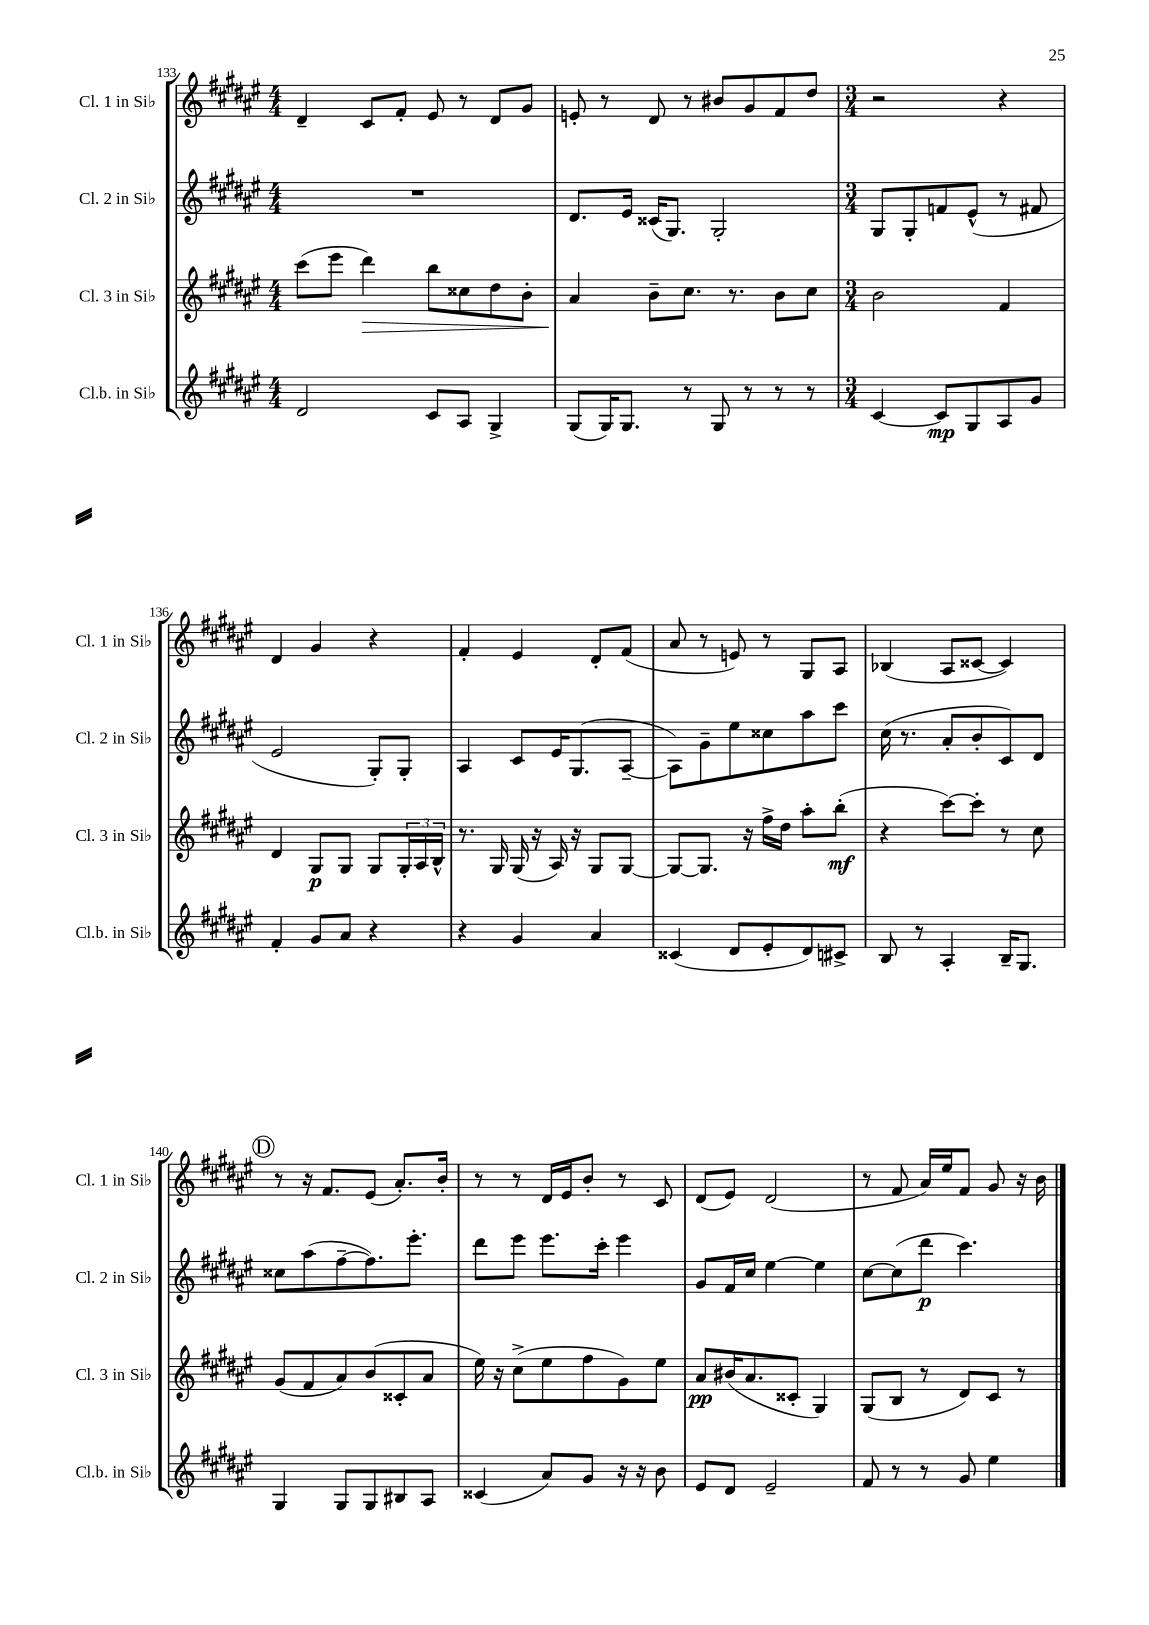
<<
\new StaffGroup <<
\new Staff = "s0" \with { instrumentName = "Cl. 1 in Sib" shortInstrumentName = "Cl. 1 in Sib" } {
    \clef treble \key fis \major \numericTimeSignature \time 4/4
    dis'4-- cis'8 fis'8-. eis'8 r8 dis'8 gis'8 |
    e'8-. r8 dis'8 r8 bis'8 gis'8 fis'8 dis''8 |
    \numericTimeSignature \time 3/4 r2 r4 |
    dis'4 gis'4 r4 |
    fis'4-. eis'4 dis'8-. fis'8( |
    ais'8 r8 e'8) r8 gis8 ais8 |
    bes4( ais8 cisis'8~ cisis'4) |
    \mark \markup { \circle "D" } r8 r16 fis'8. eis'8( ais'8.-.) b'16-. |
    r8 r8 dis'16 eis'16 b'8-. r8 cis'8 |
    dis'8( eis'8) dis'2( |
    r8 fis'8 ais'16) eis''16 fis'8 gis'8 r16 b'16 \bar "|." |
}
\new Staff = "s1" \with { instrumentName = "Cl. 2 in Sib" shortInstrumentName = "Cl. 2 in Sib" } {
    \clef treble \key fis \major \numericTimeSignature \time 4/4
    R1 |
    dis'8. eis'16 cisis'16( gis8.) gis2-. |
    \numericTimeSignature \time 3/4 gis8 gis8-. f'8 eis'8-^( r8 fis'8 |
    eis'2 gis8-.) gis8-. |
    ais4 cis'8 eis'16 gis8.( ais8~-- |
    ais8) gis'8-- eis''8 cisis''8 ais''8 cis'''8 |
    cis''16( r8. ais'8-. b'8-. cis'8) dis'8 |
    \mark \markup { \circle "D" } cisis''8 ais''8( fis''8~-- fis''8.) eis'''8.-. |
    dis'''8 eis'''8 eis'''8. cis'''16-. eis'''4 |
    gis'8 fis'16 cis''16 eis''4~ eis''4 |
    cis''8~ cis''8( dis'''8\p cis'''4.) \bar "|." |
}
\new Staff = "s2" \with { instrumentName = "Cl. 3 in Sib" shortInstrumentName = "Cl. 3 in Sib" } {
    \clef treble \key fis \major \numericTimeSignature \time 4/4
    cis'''8( eis'''8 dis'''4\>) b''8 cisis''8 dis''8 b'8-. |
    ais'4\! b'8-- cis''8. r8. b'8 cis''8 |
    \numericTimeSignature \time 3/4 b'2 fis'4 |
    dis'4 gis8\p gis8 gis8 \tuplet 3/2 { gis16-. ais16 b16-^ } |
    r8. gis16 gis16( r16 ais16) r16 gis8 gis8~ |
    gis8~ gis8. r16 fis''16-> dis''16 ais''8-. b''8-.\mf( |
    r4 cis'''8~) cis'''8-. r8 cis''8 |
    \mark \markup { \circle "D" } gis'8( fis'8 ais'8) b'8( cisis'8-. ais'8 |
    eis''16) r16 cis''8->( eis''8 fis''8 gis'8) eis''8 |
    ais'8\pp bis'16( ais'8. cisis'8-. gis4) |
    gis8( b8 r8 dis'8) cis'8 r8 \bar "|." |
}
\new Staff = "s3" \with { instrumentName = "Cl.b. in Sib" shortInstrumentName = "Cl.b. in Sib" } {
    \clef treble \key fis \major \numericTimeSignature \time 4/4
    dis'2 cis'8 ais8 gis4-> |
    gis8( gis16) gis8. r8 gis8 r8 r8 r8 |
    \numericTimeSignature \time 3/4 cis'4~ cis'8\mp gis8 ais8 gis'8 |
    fis'4-. gis'8 ais'8 r4 |
    r4 gis'4 ais'4 |
    cisis'4( dis'8 eis'8-. dis'8) cis'8-> |
    b8 r8 ais4-. b16-- gis8. |
    \mark \markup { \circle "D" } gis4 gis8 gis8 bis8 ais8 |
    cisis'4( ais'8) gis'8 r16 r16 b'8 |
    eis'8 dis'8 eis'2-- |
    fis'8 r8 r8 gis'8 eis''4 \bar "|." |
}
>>
>>
\layout { \context { \Score currentBarNumber = #133 } }
